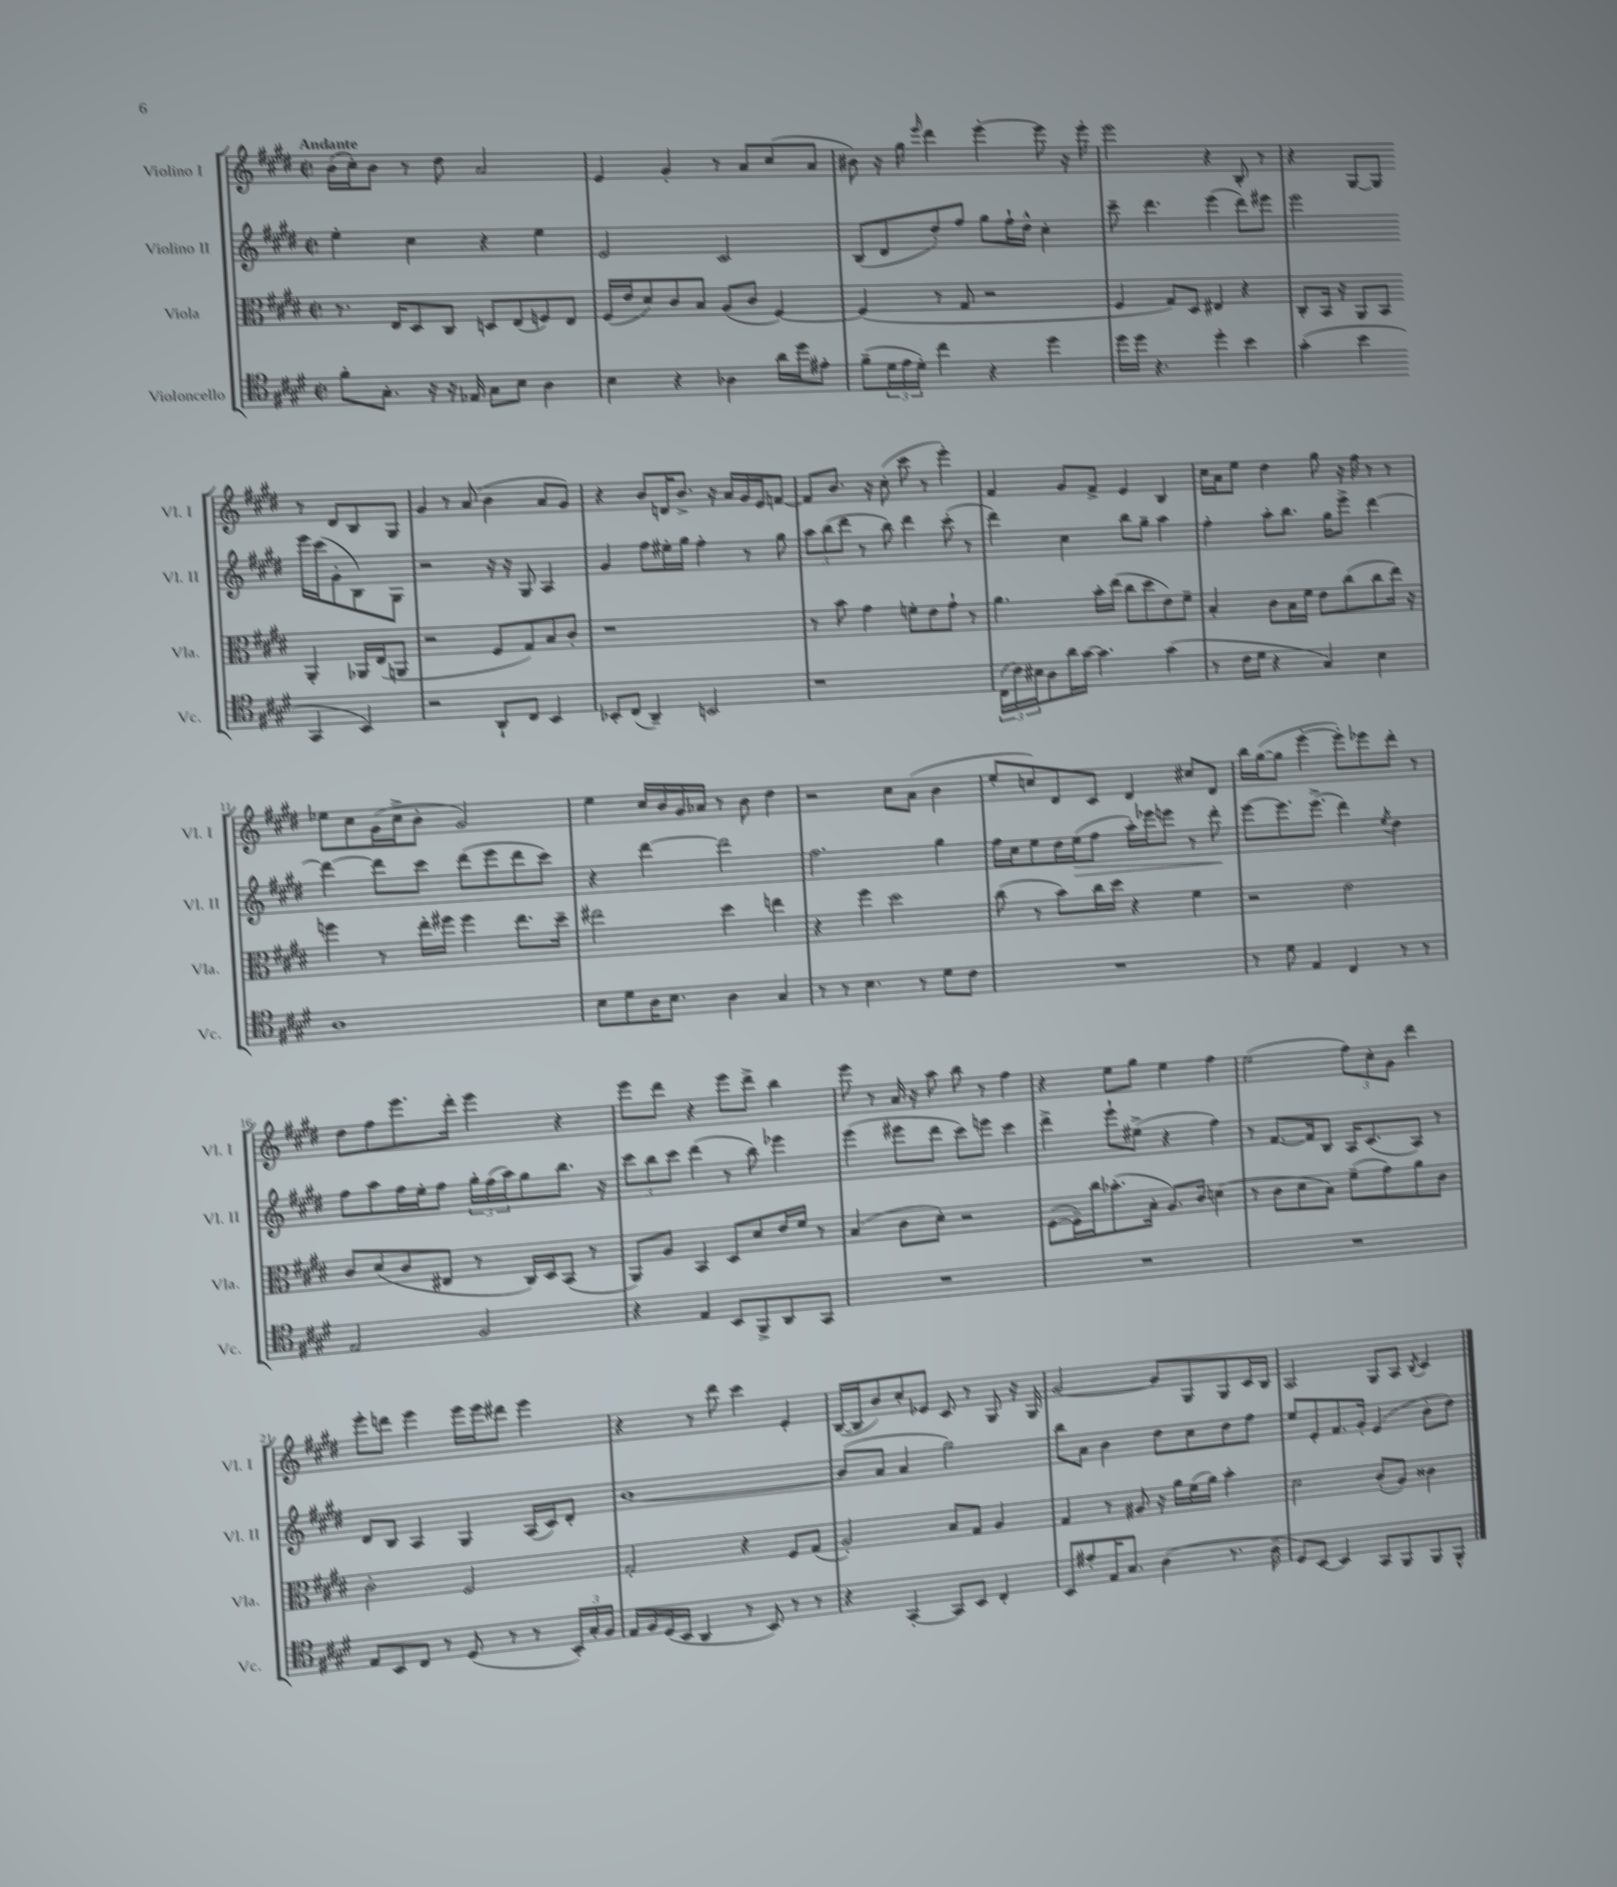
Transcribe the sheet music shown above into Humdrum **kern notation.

**kern	**kern	**kern	**kern
*staff4	*staff3	*staff2	*staff1
*clefC4	*clefC3	*clefG2	*clefG2
*k[f#c#g#d#]	*k[f#c#g#d#]	*k[f#c#g#d#]	*k[f#c#g#d#]
*M2/2	*M2/2	*M2/2	*M2/2
*met(c|)	*met(c|)	*met(c|)	*met(c|)
8f#'\L	8.r	4ee'\	(16b\LL
.	.	.	16cc#'\J)
8.G#'\J	.	.	8b\J
.	16E/LK	.	.
.	8D#/	4cc#\	8r
16r	.	.	.
16r	8C#/J	.	8dd#\
16E-/	.	.	.
8G#\L	8D/L	4r	2a/
8B\J	(8E/	.	.
4A\	8F/)	4ee\	.
.	8E/J	.	.
=	=	=	=
4B\	(16F#/LL	2e/	4e/
.	16e/J	.	.
.	8d#/)	.	.
4r	8c#/	.	4g#'/
.	8B/J	.	.
4A-\	(8A/L	2c#/	8r
.	8c#/J	.	8a/L
16a\LL	[4F#/)	.	(8cc#/
16dd#\J	.	.	.
8e#'\J	.	.	8a/J
=	=	=	=
(8f#~\L	(4F#/]	(8B/L	8b#\)
24d#\L	.	8d#/	16r
24e\	.	.	.
.	.	.	16gg#\
24d#'\JJ)	.	.	.
.	.	.	16qqeee/
4cc#\	8r	8dd#'/)	4ddd#\
.	8G#/	8ff#/J	.
4r	2r	8gg#\L	[4eee'\
.	.	16ff#`\L	.
.	.	16dd#^^\JJ	.
4dd#\	.	4cc#'\	8eee\]
.	.	.	16r
.	.	.	16eee'\
=	=	=	=
16dd#\LL	4F#/	8ccc#~\	2eee\
16dd#\JJ	.	.	.
4.r	.	4.ddd#\	.
.	8G#/L)	.	.
.	8D#/J	.	.
4dd#'\	4E#/	(4eee\	4r
4b\	4r	8ddd#\L)	8B'/
.	.	8eee#\J	8r
=	=	=	=
(4g#'\	8C#'/L	2eee\	4r
.	16BB/Jk	.	.
.	16r	.	.
4b\	8AA/L	.	[8G#/L
.	8BB/J	.	8G#/]J
4GG#/	4AA'/	16eee\LL	8r
.	.	(16ccc#\J	.
.	.	8g#'\	8d#/L
4BB/)	16AA-/LL	8B\)	8B/
.	(16E/J	.	.
.	8AA/J	8G#\J	8G#/J
=	=	=	=
2r	2r	2r	4g#/
.	.	.	8r
.	.	.	(8a/
8AA`/L	8F#/L	16r	4b\
.	.	16r	.
8C#/J	8G#/)	8G#/	.
4BB/	8B/	4A/	8a/L
.	8c#'/J	.	8g#/J)
=	=	=	=
8BB-'/L	1r	4g#/	4r
(8C#/J	.	.	.
4AA~/)	.	8ff#\L	8b/L
.	.	16ee#'\L	16d/K
.	.	16gg#\JJ	8.b^/J
2BB/	.	4ff#'\	.
.	.	.	16r
.	.	.	16a/LL
.	.	8r	16g#/
.	.	.	16e/J
.	.	8gg#\	[8f/J
=	=	=	=
1r	8r	12aa\L	8f/]L
.	.	(12bb\	.
.	8b\	.	8.b/J
.	.	12ddd#\J	.
.	4g#\	8r	.
.	.	.	16r
.	.	8bb\)	(8cc#'\
.	8f'\L	4ddd#\	8ccc#\
.	8e\	.	8r
.	8g#`\J	(8ccc#'\	4eee'\)
.	8r	8r	.
=	=	=	=
(24C#\LL	4.a\	4ddd#\)	4f#/
24c#\)	.	.	.
24B#\J	.	.	.
8A\	.	.	.
16a\L	.	4cc#\	8g#/L
[16g#\JJ	.	.	.
4.g#\]	16b'\LL	.	8f#^/J
.	(16ee\JJ	.	.
.	8cc#\L	8bb\L	4e/
.	8dd#\	8gg#~\J	.
(4g#\	8e\)	4aa\	4B/
.	8f#~\J	.	.
=	=	=	=
8r	4B'/	4ff#'\	16cc#\LL
.	.	.	16a\J
16c#\LL	.	.	8ee\J
16d#\JJ	.	.	.
4r	8c#\L	8aa'\L	4dd#\
.	16B\L	8.bb\J	.
.	16f#\JJ	.	.
4G#/)	8e\L	.	8gg#\
.	.	16gg#\LK	.
.	(8cc#\	8eee^\J	16r
.	.	.	16ff#\
4B\	8cc#\	[4ddd#\	8r
.	16ee\Jk)	.	8r
.	16r	.	.
=	=	=	=
1A	4ff\	4ddd#\_	8ee-\L
.	.	.	8cc#\
.	8r	8ddd#\]L	(16g#\L
.	.	.	16cc#^\J
.	16ee'\LL	8ccc#\J	8b'\J
.	16ff#\JJ	.	.
.	4ff#\	(8ddd#\L	2g#/)
.	.	8eee\	.
.	8.ee\L	8ddd#\	.
.	.	8ccc#\J)	.
.	16dd#~\Jk	.	.
=	=	=	=
8B\L	2ee#\	4r	4ee\
8d#\	.	.	.
16A\K	.	[4ddd#\	16cc#/LL
8.B\J	.	.	16b/
.	.	.	16g#/
.	.	.	16a-/JJ
4A\	4dd#\	2ddd#\]	8r
.	.	.	8b\
4G#/	4ee\	.	4dd#\
=	=	=	=
8r	4r	2.ff#\	2r
8r	.	.	.
4.B\	4ff#\	.	.
.	2dd#\	.	8cc#\L
8r	.	.	(8a\J
8d#\L	.	4gg#\	4b\
8c#\J	.	.	.
=	=	=	=
1r	(8cc#\	16ff#\LL	8ee'/L
.	.	16cc#\J	.
.	8r	8ee\	8cc/)
.	8b\L)	16dd#\L	8d#/
.	.	(16ee\J	.
.	16cc#\L	8ff#\J	8c#/J
.	16dd#\JJ	.	.
.	4r	16aa'\LL)	4d#/
.	.	16eee-\J	.
.	.	8eee\J	.
.	4f#\	8r	8cc#/L
.	.	8ddd#'\	8d#/J
=	=	=	=
8r	2r	[8eee\L	16bb\LL
.	.	.	([16gg#\J
8d#\	.	8.eee\]	8gg#\]J
4E/	.	.	[4eee'\
.	.	(8.eee^\J	.
4C#/	2e\	4ddd#\)	8eee'\]L)
.	.	.	8eee-\
.	.	8qee/	.
8r	.	4dd#\	8ddd#'\J
8r	.	.	8r
=	=	=	=
2E/	8c#/L	8ff#\L	8dd#\L
.	(8d#/	8aa\	8ff#\
.	8c#/	16ff#\L	8.eee\
.	.	16ee'\J	.
.	8E#/J	8ff#\J	.
.	.	.	16ddd#'\Jk
2F#/	8r	24gg#'\LL	4eee\
.	.	(24ff#\	.
.	.	24aa\J)	.
.	16C#/LL)	8gg#\	.
.	16D#/J	.	.
.	(8BB/J	8.bb\J	4r
.	8r	.	.
.	.	16r	.
=	=	=	=
4r	8AA/L)	12ccc#\L	8eee\L
.	.	12bb\	.
.	8A/J	.	8ddd#\J
.	.	12ccc#\J	.
4E/	4BB/	(4ddd#\	4r
8BB/L	8D#/L	8r	8eee\L
8FF#^/	8d#/	8bb\)	8ddd#^\J
8AA/	16e/L	4eee-\	4bb\
.	16f#/JJ	.	.
8GG#/J	8r	.	.
=	=	=	=
1r	(4B/	(4eee\	8eee\
.	.	.	8r
.	8c#\L	8eee#\L	16a/
.	.	.	16r
.	8d#'\J)	8ddd#\J	8aa\
.	2r	8ccc#\L)	8bb\
.	.	8eee\J	8r
.	.	4ccc#\	4ff#\
=	=	=	=
1r	([8F#\L	4ddd#^\	4r
.	16F#~\]L)	.	.
.	16cc#\J	.	.
.	(8.b-'\	8eee`\L	8ee\L
.	.	(8ee#^\J	8gg#\J
.	16B'\Jk	.	.
.	8.A/L)	4r	4ee\
.	16c#/Jk	.	.
.	(4d\	4ff#\)	4ff#\
=	=	=	=
1r	8r	8r	(2ee\
.	8c#\L	[8.f#/L	.
.	8d#\	.	.
.	.	16f#/]k	.
.	8B\J)	8B/J	.
.	(8f#~\L	16A/LK	12ff#\L)
.	.	(8.c#/	.
.	.	.	12cc#'\
.	8g#\)	.	.
.	.	.	12g#\J
.	8a\	8A/J)	4ddd#\
.	8c#\J	8r	.
=	=	=	=
8E/L	2c#'\	8d#/L	8eee'\L
8BB/	.	8B/J	8ddd\J
8C#/J	.	4A/	4eee\
8r	.	.	.
(8D#/	2F#/	4G#/	16eee\LL
.	.	.	16eee\J
8r	.	.	8ddd#\J
8r	.	(16A/LL	4eee\
.	.	16c#/J)	.
24BB'/LL)	.	8d#'/J	.
24G#'/	.	.	.
24F#/JJ	.	.	.
=	=	=	=
16E/LL	2G#'/	[1b	4r
16F#/	.	.	.
(16D#/	.	.	.
16BB/JJ	.	.	.
4AA/	.	.	8r
.	.	.	8ddd#\
8r	4r	.	4ccc#\
8BB/)	.	.	.
8r	8F#/L	.	4e'/
8r	(8G#/J	.	.
=	=	=	=
4r	2A'/)	(8b/]L	([16B/LL
.	.	.	16B/]J
.	.	8a/J	8b/)
[4GG#'/	.	4a/	8cc#'/
.	.	.	8e-/J
8GG#/]L	8B/L	2gg#\)	8c#/
8BB/J	8G#/J	.	8r
4C#'/	4A/	.	8G#/
.	.	.	16r
.	.	.	16G#/
=	=	=	=
8BB/L	4G#/	8bb\L	[2g#/
8e#'/	.	8a\J	.
16E/K	8r	4b\	.
8.G#/J	.	.	.
.	8A#/	.	.
(4A\	16r	8dd#\L	8g#/]L
.	16a\LL	.	.
.	(16f#\	8cc#\	8G#/
.	16a\JJ)	.	.
8.r	4b'\	8dd#\	8G#/
.	.	8ff#\J	16c#/L
16A~\	.	.	16B/JJ
=	=	=	=
8D#/L)	2d#\	8ee/L	2A/
[8BB/J	.	8e'/	.
4BB/]	.	8.f#/	.
.	.	16g#'/Jk	.
8GG#/L	(8c#'/L	(4e/	8G#/L
8FF#/	8A/J)	.	8A/J
.	.	.	8qB/
8FF#/	4c##\	8b'\L	4c#/
8FF#^^/J	.	8dd#\J)	.
==	==	==	==
*-	*-	*-	*-
